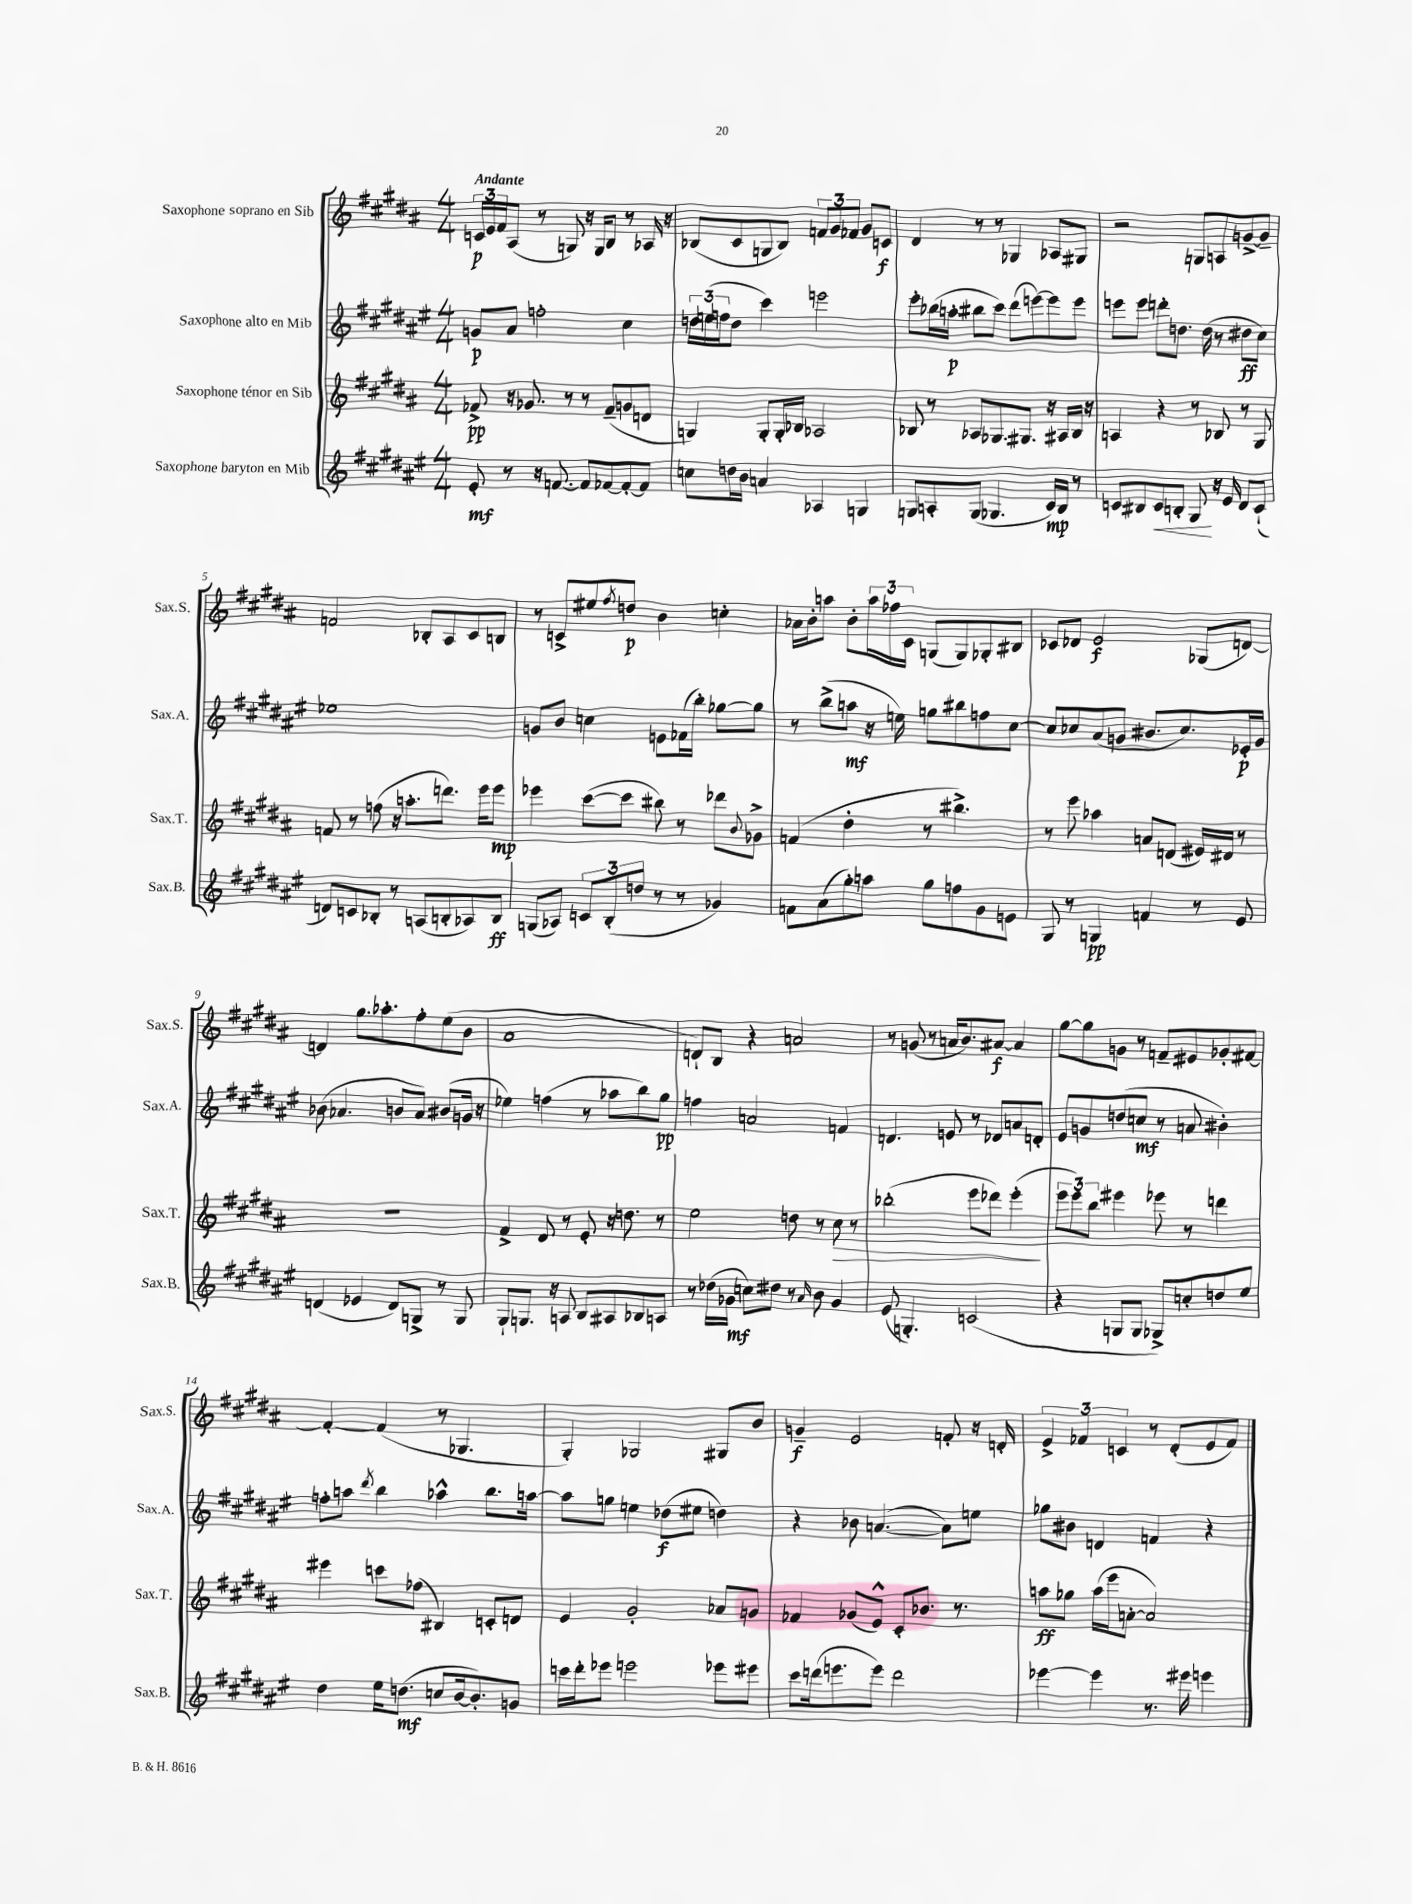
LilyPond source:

<<
\new StaffGroup <<
\new Staff = "s0" \with { instrumentName = "Saxophone soprano en Sib" shortInstrumentName = "Sax.S." } {
    \clef treble \key b \major \numericTimeSignature \time 4/4 \tempo "Andante"
    \tuplet 3/2 { c'16\p e'16 fis'16 } ais8( r8 g8) r16 g16 b8 r8 aes16 r16 |
    bes8( cis'8 g8 bes8) \tuplet 3/2 { f'8 gis'8 fes'8 } gis'8 c'8\f |
    dis'4 r8 r8 ges4 aes8 gis8 |
    r2 g8 a8 g'8~-> g'8-- |
    f'2 bes8-. ais8 cis'8 b8 |
    r8 c'8-> eis''8 \acciaccatura { fis''8 } d''8\p b'4 c''4-. |
    aes'16 b'16-. a''8 b'8-. \tuplet 3/2 { a''16 fes''16 cis'16 } g8( g8) ges8-. bis8 |
    ces'8 des'8 e'2\f ges8( d'8~) |
    d'4 gis''8. aes''8.-. fis''8-. e''8( b'8 |
    ais'1 |
    d'8-!) b8 r4 a'2 |
    r8 g'8( r8 a'16 b'8.) ais'8~\f ais'4 |
    gis''8~ gis''8 g'8 r8 f'8-- eis'8 ges'8-. fis'8~ |
    fis'4~-. fis'4( r8 ges4. |
    gis4-.) ges2 gis8 b'8 |
    g'4--\f e'2 f'8-. r16 d'16-. |
    \tuplet 3/2 { e'4-> fes'4 c'4 } r8 dis'8-.( e'8 fes'8) \bar "|." |
}
\new Staff = "s1" \with { instrumentName = "Saxophone alto en Mib" shortInstrumentName = "Sax.A." } {
    \clef treble \key fis \major \numericTimeSignature \time 4/4
    g'8\p ais'8 f''2-. cis''4 |
    \tuplet 3/2 { d''16 e''16( f''16 } d''8 cis'''4) e'''2 |
    eis'''8-. bes''16( a''16-.\p bis''8 cis'''8) dis'''8( e'''8~) e'''8 e'''8 |
    e'''8 e'''8 d'''8-. d''8. d''16( r8 dis''8\ff cis''8) |
    ees''1 |
    g'8 b'8 c''4 e'8 fes'16( b''16-.) ges''8~ ges''8 |
    r8 b''8->( a''8\mf r16 e''16) g''8 bis''8 f''8 cis''8~ |
    cis''8 ces''8 ais'8( g'8 bis'8. ces''8.) ees'16-.\p g'16 |
    bes'8( aes'4. b'8 aes'8) bis'8( g'16 r16 |
    ees''4) f''4( r8 aes''8 b''8) gis''8\pp |
    f''4 a'2 f'4 |
    d'4. e'8 r8 des'8 a'8 d'8-. |
    eis'8 g'8 d''8( c''8\mf r8 a'8 bis'4-.) |
    f''8-. a''8 \acciaccatura { dis'''8 } b''4 aes''4-^ b''8. a''16~ |
    a''8 g''8 e''4 des''8\f( eis''8 d''4) |
    r4 bes'8 a'4.~( a'8) e''8 |
    ges''8 bis'8 d'4 f'4 r4 \bar "|." |
}
\new Staff = "s2" \with { instrumentName = "Saxophone ténor en Sib" shortInstrumentName = "Sax.T." } {
    \clef treble \key b \major \numericTimeSignature \time 4/4
    fes'8->\pp r16 ges'8. r8 r8 fes'8--( g'8 d'8 |
    g4) g8-. g16-. bes16 aes2 |
    bes8 r8 aes8 ges8. gis8. r16 ais16 bes16 r16 |
    a4 r4 r8 bes8 r8 gis8 |
    f'8 r8 f''8( r16 a''8.-. d'''8.) e'''16 e'''8\mp |
    ees'''4 cis'''8~( cis'''8 bis''8) r8 des'''8 \appoggiatura { b'8 } ges'8-> |
    f'4( dis''4-. r8 bis''4.->) |
    r8 e'''8 aes''4 a'8 d'8( eis'16) dis'16 r8 |
    R1 |
    fis'4-> dis'8 r8 e'8-. r16 d''8. r8 |
    e''2 d''8 r8 cis''8\> r8 |
    bes''2-.( e'''8 des'''8) e'''4-.\!( |
    \tuplet 3/2 { e'''8 e'''8) b''8 } eis'''4 ees'''8 r8 d'''4 |
    eis'''4 c'''8 fes''8( bis4) c'8-. d'8 |
    e'4 gis'2-. aes'8 g'8 |
    fes'4 ges'8( e'8-^) cis'8-. bes'8. r8. |
    a''8\ff ges''8 a''16( e'''16 a'8~-. a'2) \bar "|." |
}
\new Staff = "s3" \with { instrumentName = "Saxophone baryton en Mib" shortInstrumentName = "Sax.B." } {
    \clef treble \key fis \major \numericTimeSignature \time 4/4
    eis'8-.\mf r8 r16 f'8.~ f'8 fes'8~ fes'8~-. fes'8 |
    c''8 d''16 b'16 a'4 aes4 g4 |
    g8 a8-. g8( ges4. cis'16\mp) b16 r8 |
    c'8 bis8 c'8\< b8-. gis8\! r16 eis'16 dis'8 c'8-!( |
    d'8) c'8 bes8-. r8 a8( b8-. aes8) b8\ff |
    g8( aes8) \tuplet 3/2 { c'8 b8-.( d''8 } r8 r8 ges'4) |
    f'8 ais'8( gis''8-.) a''8 gis''8 f''8 gis'8 e'8 |
    gis8 r8 g4\pp f'4 r8 eis'8 |
    d'4( ees'4 d'8) g8-> r8 g8 |
    gis8-! g8. r16 a8 b8 ais8 bes8 a8 |
    r8 des''16( ges'16\mf c''8) dis''8 r8 \grace { ais'16 } b'8 ges'4 |
    eis'8( g4.-.) c'2( |
    r4 g8 g8 ges8->) c''8-. d''8 eis''8 |
    dis''4 eis''16 d''8.\mf( c''8 b'16~ b'8.-.) g'8 |
    c'''16 dis'''16-. ees'''8 e'''2 ees'''8 eis'''8 |
    cis'''8 d'''16( e'''8. e'''8) d'''2 |
    ees'''4~ ees'''4 r8. eis'''16 e'''4 \bar "|." |
}
>>
>>
